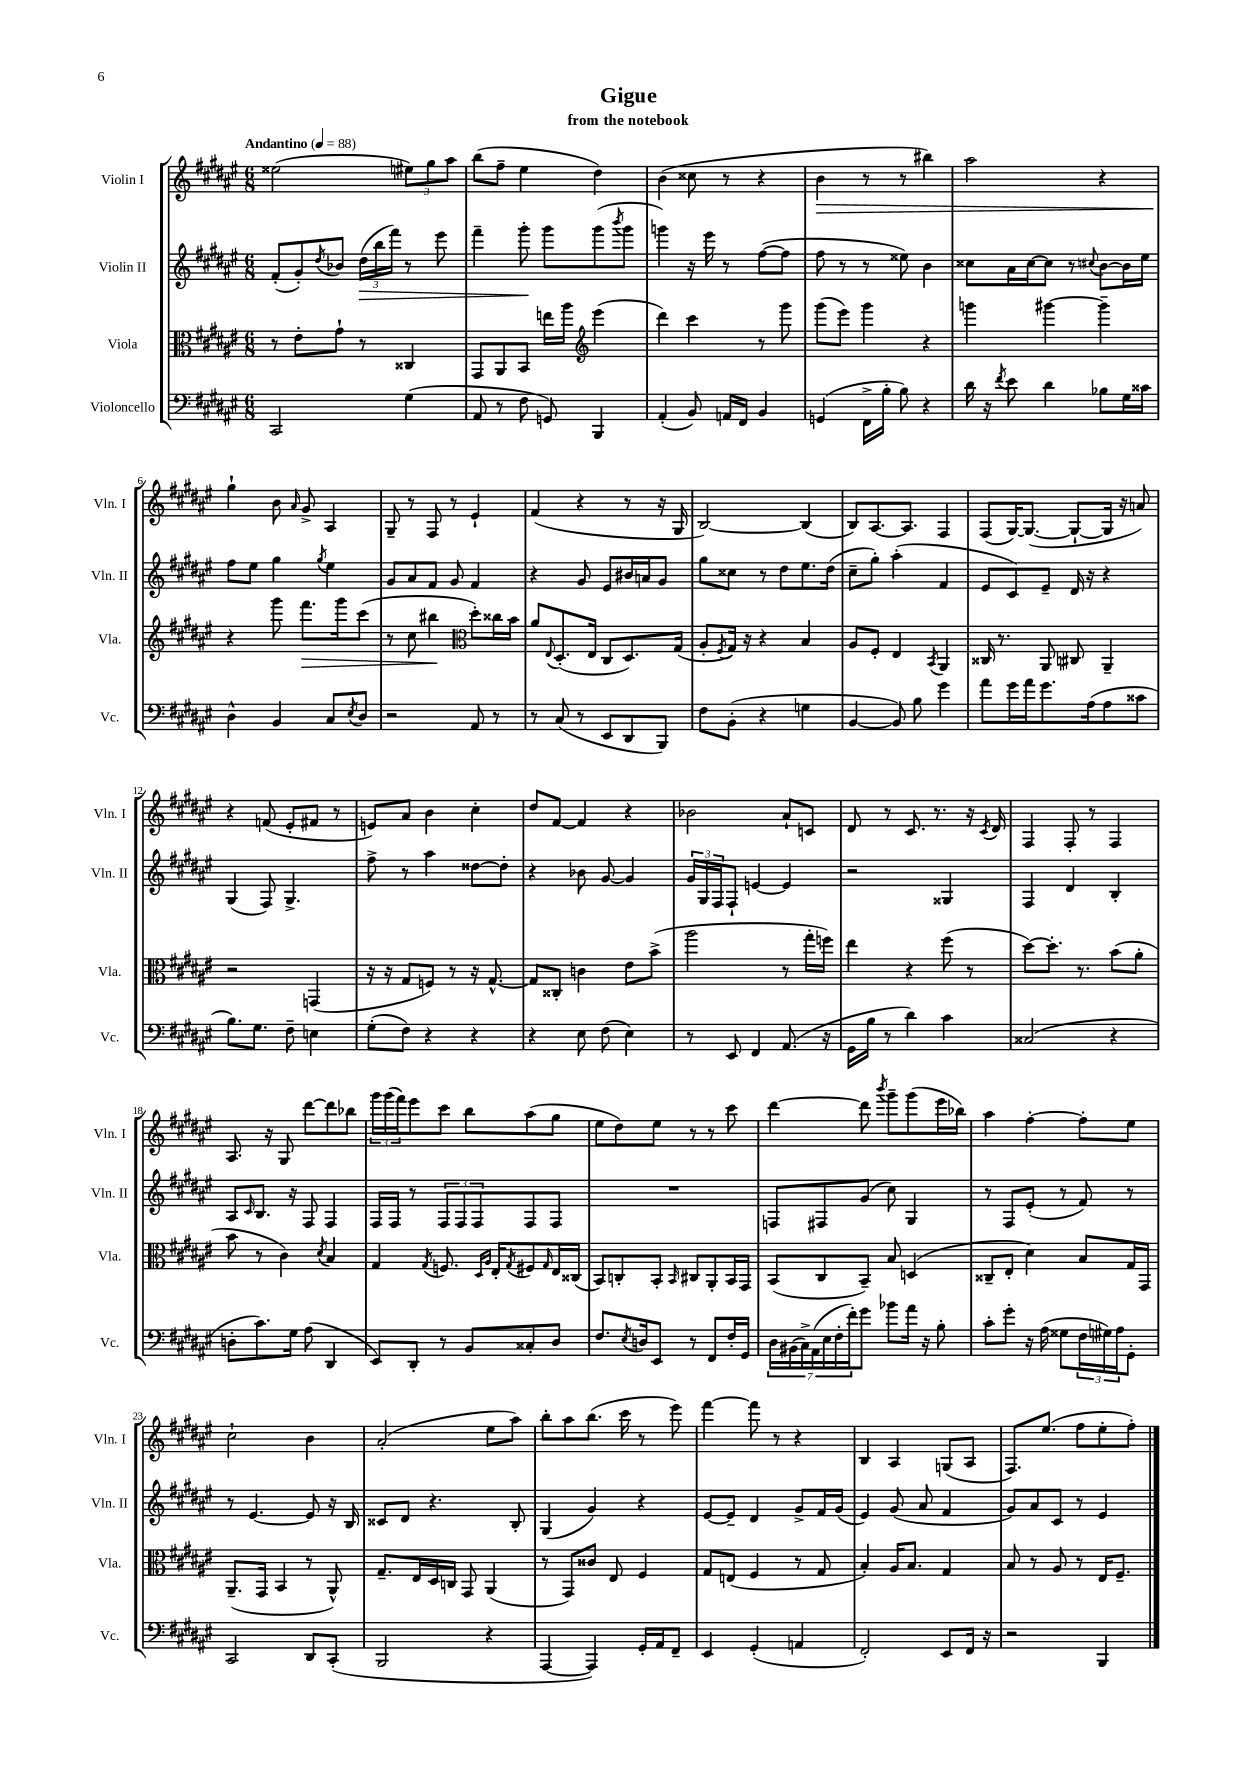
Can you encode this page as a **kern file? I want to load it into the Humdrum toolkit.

**kern	**kern	**kern	**kern
*staff4	*staff3	*staff2	*staff1
*clefF4	*clefC3	*clefG2	*clefG2
*k[f#c#g#d#a#e#]	*k[f#c#g#d#a#e#]	*k[f#c#g#d#a#e#]	*k[f#c#g#d#a#e#]
*M6/8	*M6/8	*M6/8	*M6/8
*MM88	*MM88	*MM88	*MM88
2CC#/	8r	(8f#'/L	(2ee##\
.	8e#'\L	8g#'/)	.
.	.	8qdd#/	.
.	8g#`\J	8b-/J	.
.	8r	(24dd#\LL	.
.	.	24bb\	.
.	.	24fff#\JJ)	.
(4G#\	4C##/	8r	12ee#\L)
.	.	.	12gg#\
.	.	8eee#\	.
.	.	.	12aa#\J
=	=	=	=
8AA#/	8GG#/L	4fff#~\	(8bb\L
8r	8AA#/	.	8ff#~\J
8F#\	8BB/J	8ggg#'\	4ee#\
8GG/)	16ee\LL	8ggg#\L	.
.	16aa#\JJ	.	.
*	*clefG2	*	*
4BBB/	(4eee#\	(8ggg#\	4dd#\)
.	.	8qbbb/	.
.	.	8ggg#\J	.
=	=	=	=
(4AA#'/	4ddd#\)	4ggg\)	(4b\
8BB/)	4ccc#\	16r	8cc##\
.	.	16eee#\	.
16AA/LL	.	8r	8r
16FF#/JJ	.	.	.
4BB/	8r	([8ff#\L	4r
.	8ggg#\	8ff#\]J	.
=	=	=	=
(4GG/	(8ggg#\L	8ff#\	4b\
.	8eee#\J)	8r	.
16FF#^\LL	4ggg#\	8r	8r
16B'\JJ	.	.	.
8B\)	.	8ee##\)	8r
4r	4r	4b\	4bb#\)
=	=	=	=
16d#\	4ggg\	8cc##\L	2aa#\
16r	.	.	.
8qf#/	.	.	.
8e#\	.	16a#\L	.
.	.	[16cc##\J	.
4d#\	[4ggg#\	8cc##\]J	.
.	.	8r	.
.	.	8qqcc#/	.
8B-\L	4ggg#~\]	[8b\L	4r
16G#\L	.	16b\]L	.
16c##\JJ	.	16ee#\JJ	.
=	=	=	=
4D#^^\	4r	8ff#\L	4gg#`\
.	.	8ee#\J	.
4BB/	8ggg#\	4gg#\	8b\
.	.	.	16qqa#/
.	8.fff#\L	.	8g#^/
.	.	8qgg#/	.
8C#/L	.	4ee#\	4A#/
.	16ggg#\k	.	.
8qE#/	.	.	.
8D#/J	(8ccc#\J	.	.
=	=	=	=
2r	8r	8g#/L	8G#~/
.	8cc#\	8a#/	8r
.	4bb#\	8f#/J	8F#/
.	.	8g#/	8r
*	*clefC3	*	*
8AA#/	8dd#'\L)	4f#/	4e#`/
8r	16cc##\L	.	.
.	16b\JJ	.	.
=	=	=	=
8r	8a#/L	4r	(4f#/
.	8qqE#/	.	.
(8C#/	(8.D#'/	.	.
8r	.	8g#/	4r
.	16E#/Jk	.	.
8EE#/L	8C#/L	8e#/L	.
8DD#/	8.D#/)	16b#/L	8r
.	.	16a/J	.
8BBB/J)	.	8g#/J	16r
.	(16G#/Jk	.	16G#/
=	=	=	=
8F#\L	8A#'/L	8gg#\L	[2B/)
.	8qF#/	.	.
(8BB'\J	16G#/Jk)	8cc##\J	.
.	16r	.	.
4r	4r	8r	.
.	.	8dd#\L	.
4G\	4B/	8.ee#\	(4B/]
.	.	(16dd#\Jk	.
=	=	=	=
[4BB/	8A#/L	8cc#~\L	8B/L)
.	8F#'/J	8gg#'\J)	[8.A#/
8BB/])	4E#/	(4aa#'\	.
.	.	.	8.A#/]J
8B\	.	.	.
.	8qBB/	.	.
4g#\	4AA#/	4f#/	4F#/
=	=	=	=
8a#\L	16C##/	8e#/L	(8F#/L
.	8.r	.	.
16g#\L	.	8c#/)	[16G#/K)
16a#\J	.	.	(8.G#/_J
8.g#\	8AA#/	8e#~/J	.
.	8C#/	16d#/	8G#`/_L
(16A#\k	.	16r	.
8A#\	4AA#~/	4r	16G#/]Jk
.	.	.	16r
8c##\J	.	.	8a/)
=	=	=	=
8.B\L)	2r	(4G#/	4r
8.G#\J	.	.	.
.	.	8F#/)	(8f/
8F#~\	.	4.G#^/	8e#'/L
4E\	(4GG/	.	8f#/J
.	.	.	8r
=	=	=	=
(8G#'\L	16r	8ff#^\	8e/L)
.	16r	.	.
8F#\J)	8G#/L	8r	8a#/J
4r	8F/J)	4aa#\	4b\
.	8r	.	.
4r	16r	[8dd##\L	4cc#'\
.	[8.G#^^/	.	.
.	.	8dd##'\]J	.
=	=	=	=
4r	8G#/]L	4r	8dd#/L
.	8C##'/J	.	[8f#/J
8E#\	4c\	8b-\	4f#/]
(8F#\	.	[8g#/	.
4E#\)	8e#\L	4g#/]	4r
.	(8b^\J	.	.
=	=	=	=
8r	2aa#\	24g#/LL	2b-\
.	.	24G#/	.
.	.	24F#/J	.
8EE#/	.	8F#`/J	.
4FF#/	.	[4e/	.
(8.AA#/	8r	4e/]	8a#`/L
.	16gg#'\LL	.	8c/J
16r	16ff\JJ)	.	.
=	=	=	=
16GG#\LL	4ee#\	2r	8d#/
16B\JJ	.	.	.
8r	.	.	8r
4d#\)	4r	.	8.c#/
.	.	.	8.r
4c#\	(8ff#\	4G##/	.
.	8r	.	16r
.	.	.	8qc#/
.	.	.	16d#/
=	=	=	=
(2C##/	[8dd#\L)	4F#/	4F#/
.	8.dd#'\]J	.	.
.	.	4d#/	8F#'/
.	8.r	.	.
.	.	.	8r
4r	(8b\L	4B'/	4F#/
.	8a#'\J	.	.
=	=	=	=
8D'\L	8b\	8A#/L	8.A#/
.	.	16qqc#/	.
8.c#\)	8r	8.B/J	.
.	.	.	16r
.	4c#\)	.	8G#/
16G#\Jk	.	16r	.
(8A#\	.	8F#/	[8ddd#\L
.	8qd#/	.	.
4DD#/	4B/	4F#/	8ddd#\]
.	.	.	8bb-\J
=	=	=	=
8EE#/L)	4G#/	16F#/LL	24ggg#\LL
.	.	.	(24ggg#\
.	.	16F#/JJ	.
.	.	.	24fff#\J)
8DD#'/J	.	8r	8eee#\
.	8qG#/	.	.
8r	8.F/	12F#/L	8ccc#\J
.	.	12F#/	.
8BB/L	.	.	8bb\L
.	.	12F#/	.
.	16qqD#/LL	.	.
.	16qqA#/JJ	.	.
.	16E#'/LK	.	.
.	8qG#/	.	.
8C##'/	8F#/	8F#/	(8aa#\
.	16qqG#/	.	.
8D#/J	16E#/L	8F#/J	8gg#\J
.	(16C##/JJ	.	.
=	=	=	=
8.F#/L	8BB/L)	2.r	8ee#\L
.	8C'/	.	8dd#\)
8qE#/	.	.	.
16D/k	.	.	.
8EE#/J	8BB'/J	.	8ee#\J
.	16qqBB/	.	.
8r	8C#/L	.	8r
8FF#/L	8AA#'/	.	8r
16F#'/L	16BB/L	.	8ccc#\
16GG#/JJ	16GG#/JJ	.	.
=	=	=	=
28D#\LL	(8BB/L	8F/L	[4ddd#\
(28BB#\	.	.	.
28C#^\)	.	.	.
(28AA#\	.	.	.
.	8C#/	8F#/	.
28E#\	.	.	.
28F#'\	.	.	.
28f#'\J)	.	.	.
8g#\J	8BB~/J)	(8g#/J	8ddd#\]
.	.	.	8qbbb/
8b-\L	8B/	8cc#\)	8ggg#~\L
16a#\Jk	(4D/	4G#/	(8ggg#\
16r	.	.	.
8B'\	.	.	16eee#\L
.	.	.	16bb-\JJ)
=	=	=	=
8c#'\L	8C##~/L	8r	4aa#\
8g#'\J	8E#'/J	8F#/L	.
16r	4d#\)	(8e#'/J	[4ff#'\
(16A#\	.	.	.
8G##\L	.	8r	.
24F#\L	8B/L	8f#/)	8ff#'\]L
24G#\)	.	.	.
24A#\J	.	.	.
8GG#'\J	16G#/L	8r	8ee#\J
.	16GG#/JJ	.	.
=	=	=	=
2CC#/	(8.AA#~/L	8r	2cc#`\
.	.	[4.e#/	.
.	16GG#/Jk	.	.
.	4BB/	.	.
8DD#/L	8r	8e#/]	4b\
(8CC#'/J	8AA#^^/)	16r	.
.	.	16B/	.
=	=	=	=
2BBB/	8.G#~/L	8c##/L	(2a#'/
.	.	8d#/J	.
.	16E#/L	.	.
.	16D#/	4.r	.
.	16C/JJ	.	.
.	8GG#/	.	.
4r	(4AA#/	.	8ee#\L
.	.	8B'/	8aa#\J)
=	=	=	=
[4AAA#/	8r	(4G#/	8bb'\L
.	8GG#/L)	.	8aa#\
4AAA#/])	8c##/J	4g#/)	(8.bb\J
.	8E#/	.	.
.	.	.	16ccc#\
16GG#'/LL	4F#/	4r	8r
16AA#/J	.	.	.
8FF#~/J	.	.	8eee#\)
=	=	=	=
4EE#/	8G#/L	[8e#/L	[4fff#\
.	(8E/J	8e#~/]J	.
(4GG#'/	4F#/	4d#/	8fff#\]
.	.	.	8r
4AA/	8r	8g#^/L	4r
.	8G#/	16f#/L	.
.	.	(16g#/JJ	.
=	=	=	=
2FF#'/)	4B'/)	4e#/)	4B/
.	16A#/LK	(8g#/	4A#/
.	8.B/J	.	.
.	.	8a#/	.
8EE#/L	4G#/	4f#/	(8G/L
16FF#/Jk	.	.	8A#/J
16r	.	.	.
=	=	=	=
2r	8B/	8g#/L)	8.F#/L)
.	8r	8a#/	.
.	.	.	(8.ee#/J
.	8A#/	8c#/J	.
.	8r	8r	8ff#\L
4BBB/	16E#/LK	4e#/	8ee#'\
.	8.F#~/J	.	.
.	.	.	8ff#'\J)
==	==	==	==
*-	*-	*-	*-
